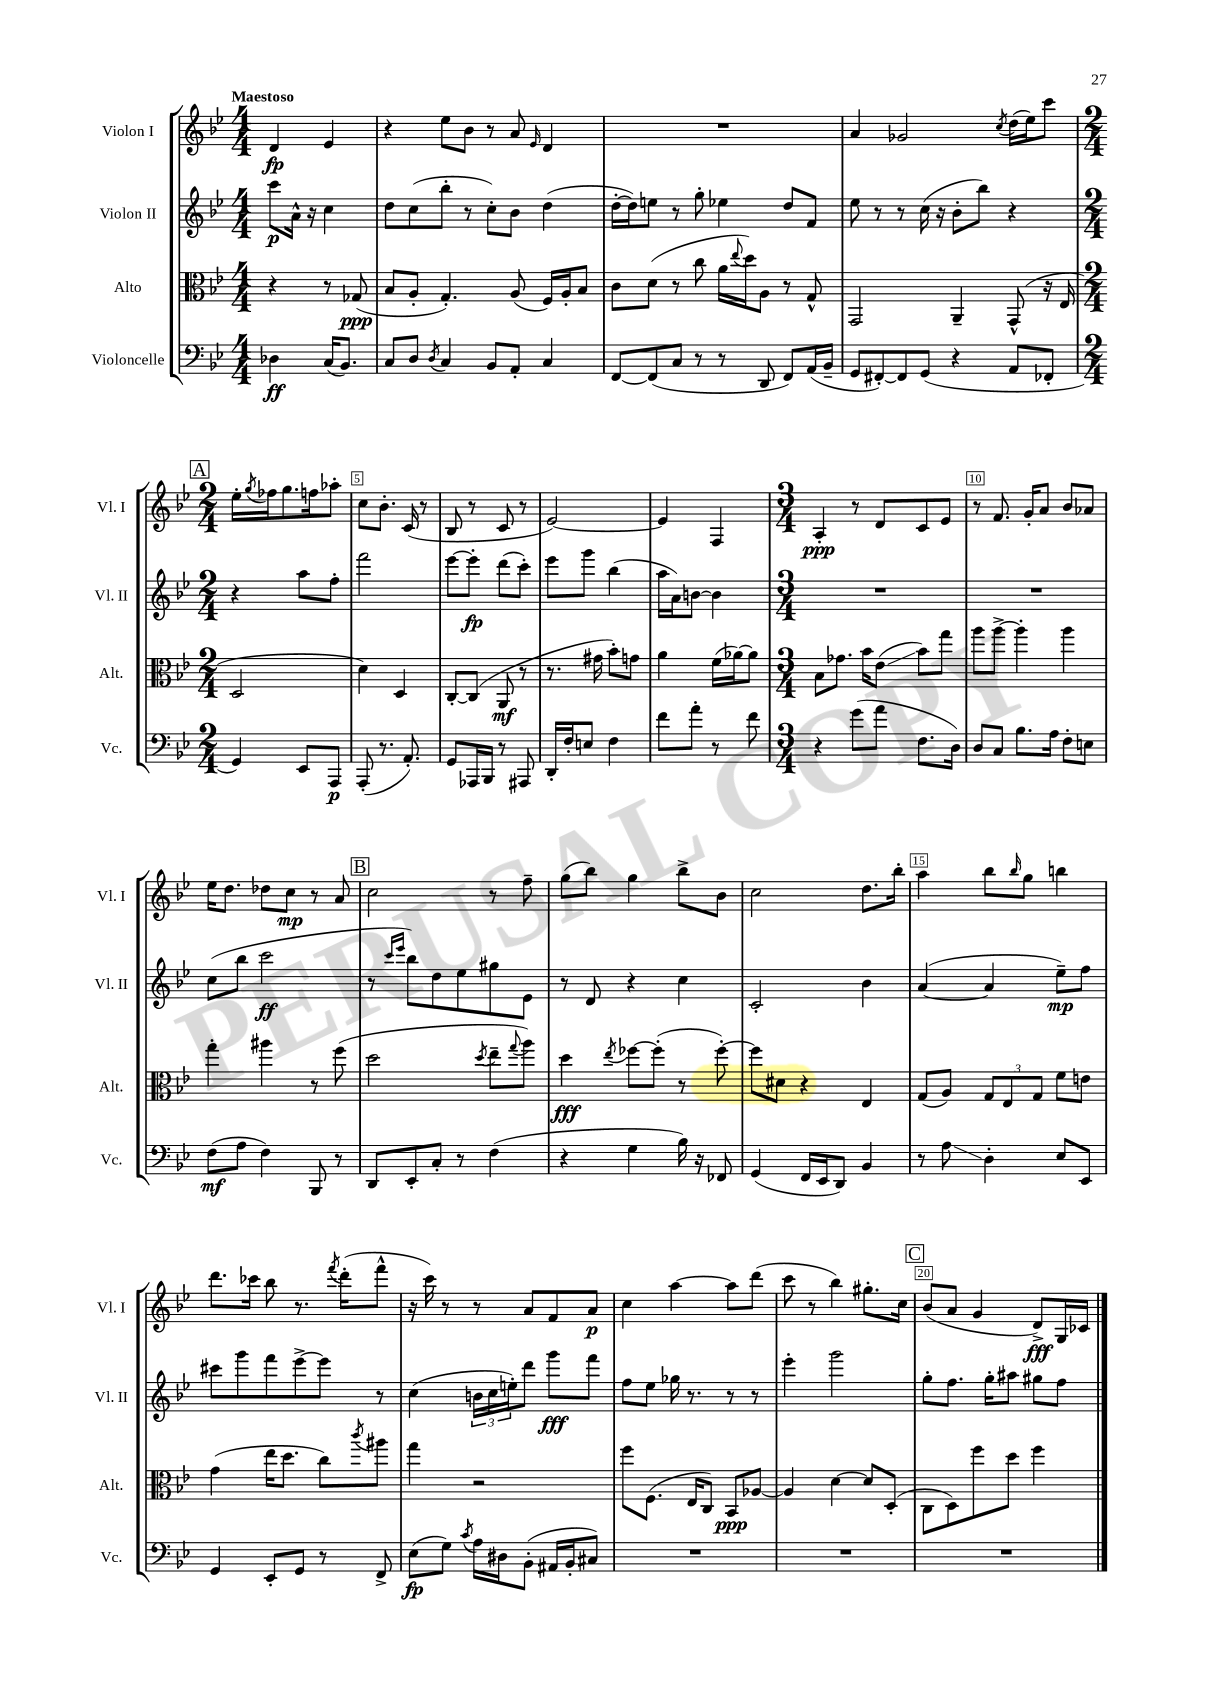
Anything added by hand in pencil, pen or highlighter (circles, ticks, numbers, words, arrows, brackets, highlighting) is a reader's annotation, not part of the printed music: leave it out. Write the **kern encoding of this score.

**kern	**kern	**kern	**kern
*staff4	*staff3	*staff2	*staff1
*clefF4	*clefC3	*clefG2	*clefG2
*k[b-e-]	*k[b-e-]	*k[b-e-]	*k[b-e-]
*M4/4	*M4/4	*M4/4	*M4/4
4D-	4r	8ccc	4d
.	.	16a^^	.
.	.	16r	.
(16C	8r	4cc	4e-
8.BB-)	.	.	.
.	(8G-	.	.
=	=	=	=
8C	8B-	8dd	4r
8D	8A'	(8cc	.
8qD	.	.	.
4C	4.G')	8bb-'	8ee-
.	.	8r	8b-
8BB-	.	8cc')	8r
8AA'	(8A	8b-	8a
.	.	.	16qqe-
4C	16F)	(4dd	4d
.	16A'	.	.
.	8B-	.	.
=	=	=	=
[8FF	8c	[16dd'	1r
.	.	16dd])	.
(8FF]	(8d	8ee	.
8C	8r	8r	.
8r	8cc	8gg'	.
8r	16a	4ee-	.
.	8qqee-	.	.
.	16dd)	.	.
8DD	8A	.	.
8FF)	8r	8dd	.
(16AA	8G^^	8f	.
16BB-~	.	.	.
=	=	=	=
8GG	2GG	8ee-	4a
[8FF#')	.	8r	.
8FF#]	.	8r	2g-
(8GG	.	(16cc	.
.	.	16r	.
4r	4AA~	8b-'	.
.	.	8bb-)	.
.	.	.	8qcc
8AA	(8GG^^	4r	(16dd
.	.	.	16ee-)
8FF-'	16r	.	8ccc
.	16E-	.	.
=	=	=	=
*M2/4	*M2/4	*M2/4	*M2/4
4GG)	2D	4r	16ee-'
.	.	.	8qgg
.	.	.	16ff-
.	.	.	8.gg
8EE-	.	8aa	.
.	.	.	16ff
8AAA	.	8ff'	8aa-'
=	=	=	=
(8AAA'	4d)	2fff	8cc
8.r	.	.	8.b-'
.	4D	.	.
8.AA')	.	.	(16c
.	.	.	8r
=	=	=	=
8GG	[8C'	[8eee-	8B-
16AAA-	(8C]	8eee-']	8r
16BBB-	.	.	.
8r	8AA	(8ddd	8c
8AAA#	8r	8ccc')	8r
=	=	=	=
16DD'	8.r	8eee-	[2e-)
16F'	.	.	.
8E	.	8ggg	.
.	16g#	.	.
4F	8b-')	(4bb-	.
.	8g	.	.
=	=	=	=
8f	4a	16aa	4e-]
.	.	16a)	.
8a'	.	[8b	.
8r	(16f	4b]	4F
.	[16a-)	.	.
8f	8a-]	.	.
=	=	=	=
*M3/4	*M3/4	*M3/4	*M3/4
4r	8B-	2.r	4A'
.	8.g-	.	.
(8g	.	.	8r
.	16b-	.	.
8a	(8e-	.	8d
8.F	8b-)	.	8c
.	8gg	.	8e-
16D)	.	.	.
=	=	=	=
8D	8aa	2.r	8r
8C	[8aa^	.	8.f
8.B-	4aa']	.	.
.	.	.	16g'
.	.	.	8a
16A	.	.	.
8F'	4aa	.	8b-
8E	.	.	8a-
=	=	=	=
(8F	4gg'	(8cc	16ee-
.	.	.	8.dd
8A	.	8bb-	.
4F)	4aa#	2ccc	8dd-
.	.	.	8cc
8BBB-	8r	.	8r
8r	(8ff	.	8a
=	=	=	=
8DD	2dd	8r	2cc
.	.	16qqccc	.
.	.	16qqeee-	.
8EE-'	.	8bb-)	.
8C'	.	8dd	.
8r	.	8ee-	.
.	8qdd	.	.
(4F	8ee-~	8gg#	8r
.	8qqgg	.	.
.	8aa)	8e-	8ff~
=	=	=	=
4r	4dd	8r	(8gg
.	.	8d	8bb-)
.	8qee-	.	.
4G	[8ff-	4r	4gg
.	(8ff-']	.	.
16B-)	8r	4cc	8bb-^
16r	.	.	.
8FF-	[8ff-')	.	8b-
=	=	=	=
(4GG	8ff-]	2c'	2cc
.	8d#	.	.
16FF	4r	.	.
16EE-	.	.	.
8DD)	.	.	.
4BB-	4E-	4b-	8.dd
.	.	.	16bb-'
=	=	=	=
8r	(8G	([4a	4aa
8A	8A)	.	.
4D'	12G	4a]	8bb-
.	12E-	.	.
.	.	.	16qqbb-
.	.	.	8gg
.	12G	.	.
8E-	8f	8ee-~)	4bb
8EE-	8e	8ff	.
=	=	=	=
4GG	(4g	8ccc#	8.ddd
.	.	8ggg	.
.	.	.	16ccc-
8EE-'	16ee-	8fff	8bb-
.	8.dd	.	.
8GG	.	[8eee-^	8.r
8r	8cc)	8eee-]	.
.	.	.	8qfff
.	.	.	(16ddd'
.	8qccc	.	.
8FF^	8aa#	8r	8fff^^
=	=	=	=
(8E-	4gg	(4cc	16r
.	.	.	16ccc)
8G)	.	.	8r
8qc	.	.	.
16A	2r	24b	8r
.	.	24cc	.
16D#	.	.	.
.	.	24ee')	.
(8BB-'	.	8ddd	8a
16AA#	.	8ggg	8f
16BB-'	.	.	.
8C#)	.	8fff	8a
=	=	=	=
2.r	8ff	8ff	4cc
.	(8.F	8ee-	.
.	.	16gg-	[4aa
.	16E-	8.r	.
.	8C)	.	.
.	8BB-	8r	8aa]
.	[8A-	8r	(8ddd
=	=	=	=
2.r	4A-]	4eee-'	8ccc
.	.	.	8r
.	[4d	2ggg	4bb-)
.	8d]	.	8.gg#'
.	(8D'	.	.
.	.	.	16cc
=	=	=	=
2.r	8C	8gg'	(8b-
.	8D)	8.ff	8a
.	8ff	.	4g
.	.	16gg'	.
.	8dd	8aa#	.
.	4ff	8gg#	8d^)
.	.	8ff	16G
.	.	.	16c-
==	==	==	==
*-	*-	*-	*-
